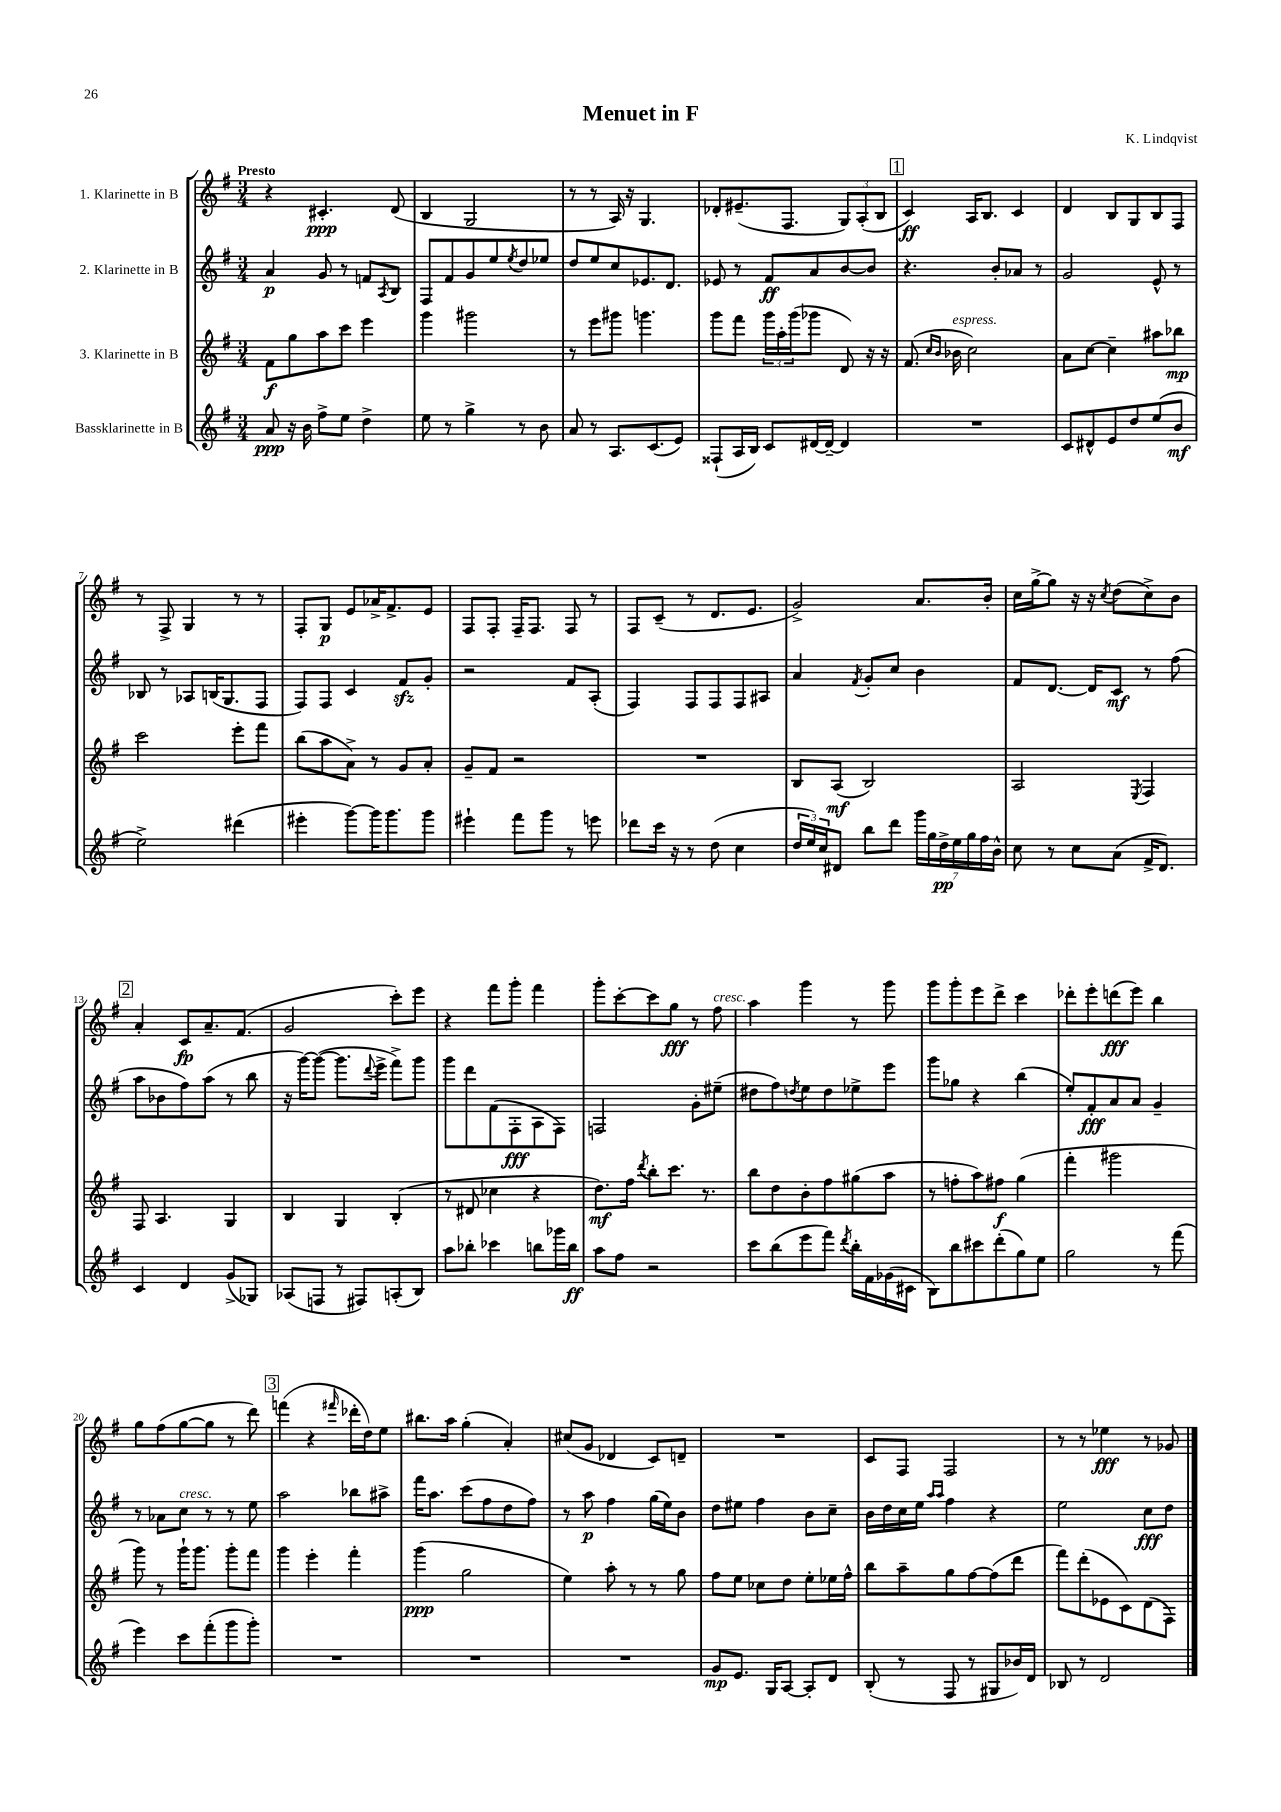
\header { title = "Menuet in F" composer = "K. Lindqvist" }
<<
\new StaffGroup <<
\new Staff = "s0" \with { instrumentName = "1. Klarinette in B" } {
    \clef treble \key g \major \numericTimeSignature \time 3/4 \tempo "Presto"
    r4 cis'4.-.\ppp d'8( |
    b4 g2 |
    r8 r8 a16) r16 g4. |
    des'8-. eis'8.--( fis8. \tuplet 3/2 { g8) a8-.( b8 } |
    \mark \markup { \box "1" } c'4\ff) a16 b8. c'4 |
    d'4 b8 g8 b8 fis8 |
    r8 fis8-> g4 r8 r8 |
    fis8-. g8\p e'8 aes'16-> fis'8.-> e'8 |
    fis8 fis8-. fis16-- fis8. fis8 r8 |
    fis8 c'8--( r8 d'8. e'8. |
    g'2->) a'8. b'16-. |
    c''16 g''16~-> g''8 r16 r16 \acciaccatura { c''8 } d''8( c''8->) b'8 |
    \mark \markup { \box "2" } a'4-. c'8\fp a'8.-- fis'8.( |
    g'2 c'''8-.) e'''8 |
    r4 fis'''8 g'''8-. fis'''4 |
    g'''8-. c'''8~-. c'''8 g''8\fff r8 fis''8^\markup { \italic "cresc." } |
    a''4 g'''4 r8 g'''8 |
    g'''8 g'''8-. e'''8 d'''8-> c'''4 |
    des'''8-. e'''8-. d'''8\fff( e'''8) b''4 |
    g''8 fis''8( g''8~ g''8 r8 d'''8) |
    \mark \markup { \box "3" } f'''4( r4 \grace { fis'''16 } des'''16-. d''16) e''8 |
    bis''8. a''16 g''4-.( a'4-.) |
    cis''8( g'8 des'4 c'8) d'8-- |
    R2. |
    c'8 fis8 fis2 |
    r8 r8 ees''4\fff r8 ges'8 \bar "|." |
}
\new Staff = "s1" \with { instrumentName = "2. Klarinette in B" } {
    \clef treble \key g \major \numericTimeSignature \time 3/4
    a'4\p g'8 r8 f'8 \acciaccatura { a8 } b8 |
    fis8 fis'8 g'8 e''8 \acciaccatura { e''8 } d''8 ees''8 |
    d''8 e''8 c''8 ees'8. d'8. |
    ees'8 r8 fis'8\ff a'8 b'8~ b'8 |
    \mark \markup { \box "1" } r4. b'8-. aes'8 r8 |
    g'2 e'8-^ r8 |
    bes8 r8 aes8 b16( g8. fis8 |
    fis8) fis8 c'4 fis'8\sfz g'8-. |
    r2 fis'8 a8-.( |
    fis4) fis8 fis8 fis8 ais8 |
    a'4 \acciaccatura { fis'8 } g'8-. c''8 b'4 |
    fis'8 d'8.~ d'16 c'8\mf r8 fis''8( |
    \mark \markup { \box "2" } a''8 bes'8 fis''8) a''8( r8 b''8 |
    r16 g'''16~) g'''8~( g'''8. \appoggiatura { d'''8 } e'''16-> fis'''8->) g'''8 |
    g'''8 d'''8 fis'8( fis8-.\fff a8 fis8) |
    f2 g'8-. eis''8--( |
    dis''8 fis''8) \acciaccatura { d''8 } e''8 d''8 ees''8-> e'''8 |
    g'''8 ges''8 r4 b''4( |
    e''8-.) fis'8-.\fff a'8 a'8 g'4-- |
    r8 aes'8 c''8^\markup { \italic "cresc." } r8 r8 e''8 |
    \mark \markup { \box "3" } a''2 bes''8 ais''8-> |
    fis'''16 a''8. c'''8( fis''8 d''8 fis''8) |
    r8 a''8\p fis''4 g''16( e''16) b'8 |
    d''8 eis''8 fis''4 b'8 c''8-- |
    b'16 d''16 c''16 e''16 \grace { a''16 a''16 } fis''4 r4 |
    e''2 c''8\fff d''8 \bar "|." |
}
\new Staff = "s2" \with { instrumentName = "3. Klarinette in B" } {
    \clef treble \key g \major \numericTimeSignature \time 3/4
    fis'8\f g''8 a''8 c'''8 e'''4 |
    g'''4 gis'''2 |
    r8 e'''8 gis'''8 g'''4. |
    g'''8 fis'''8 \tuplet 3/2 { g'''16 a''16-. g'''16( } ges'''8 d'8) r16 r16 |
    \mark \markup { \box "1" } fis'8.( \grace { c''16 b'16 } bes'16^\markup { \italic "espress." } c''2) |
    a'8 c''8~ c''4-- ais''8 bes''8\mp |
    c'''2 e'''8-. fis'''8 |
    b''8( a''8 a'8->) r8 g'8 a'8-. |
    g'8-- fis'8 r2 |
    R2. |
    b8 a8\mf( b2) |
    a2 \acciaccatura { e8 } fis4 |
    \mark \markup { \box "2" } fis8 a4. g4 |
    b4 g4 b4-.( |
    r8 dis'8 ces''4 r4 |
    d''8.\mf) fis''16 \acciaccatura { d'''8 } b''8-. c'''8. r8. |
    b''8 d''8 b'8-. fis''8 gis''8( a''8 |
    r8 f''8-. a''8) fis''8\f g''4( |
    fis'''4-. gis'''2 |
    g'''8) r8 g'''16-! g'''8. g'''8-. fis'''8 |
    \mark \markup { \box "3" } g'''4 e'''4-. fis'''4-. |
    g'''4\ppp( g''2 |
    e''4) a''8-. r8 r8 g''8 |
    fis''8 e''8 ces''8 d''8 e''8-. ees''16 fis''16-^ |
    b''8 a''8-- g''8 fis''8~ fis''8( d'''8 |
    fis'''8) d'''8-.( ees'8 c'8) d'8( fis8) \bar "|." |
}
\new Staff = "s3" \with { instrumentName = "Bassklarinette in B" } {
    \clef treble \key g \major \numericTimeSignature \time 3/4
    a'8\ppp r16 b'16 fis''8-> e''8 d''4-> |
    e''8 r8 g''4-> r8 b'8 |
    a'8 r8 a8. c'8.( e'8) |
    fisis8-!( a16 b16) c'8 dis'16~ dis'16~-- dis'4 |
    \mark \markup { \box "1" } R2. |
    c'8 dis'8-^ e'8 d''8 e''8( b'8\mf |
    e''2->) dis'''4( |
    eis'''4-. g'''8~) g'''16 g'''8. g'''8 |
    eis'''4-! fis'''8 g'''8 r8 e'''8 |
    des'''8 c'''16 r16 r8 d''8( c''4 |
    \tuplet 3/2 { d''16 e''16) c''16 } dis'8 b''8 d'''8 \tuplet 7/4 { g'''16 g''16 d''16->\pp e''16 g''16 fis''16 b'16-^ } |
    c''8 r8 c''8 a'8( fis'16-> d'8.) |
    \mark \markup { \box "2" } c'4 d'4 g'8->( ges8) |
    aes8( f8 r8 fis8) a8-.( b8) |
    a''8 bes''8-. ces'''4 b''8 ges'''16 b''16\ff |
    a''8 fis''8 r2 |
    c'''8 b''8( e'''8 fis'''8) \acciaccatura { d'''8 } b''16-. fis'16 ges'16( cis'16 |
    b8) b''8 cis'''8 d'''8-.( g''8) e''8 |
    g''2 r8 fis'''8( |
    e'''4) c'''8 fis'''8-.( g'''8 g'''8-.) |
    \mark \markup { \box "3" } R2. |
    R2. |
    R2. |
    g'8\mp e'8. g16 a8~ a8-. d'8 |
    b8-.( r8 fis8 r8 gis8 bes'16) d'16 |
    bes8 r8 d'2 \bar "|." |
}
>>
>>
